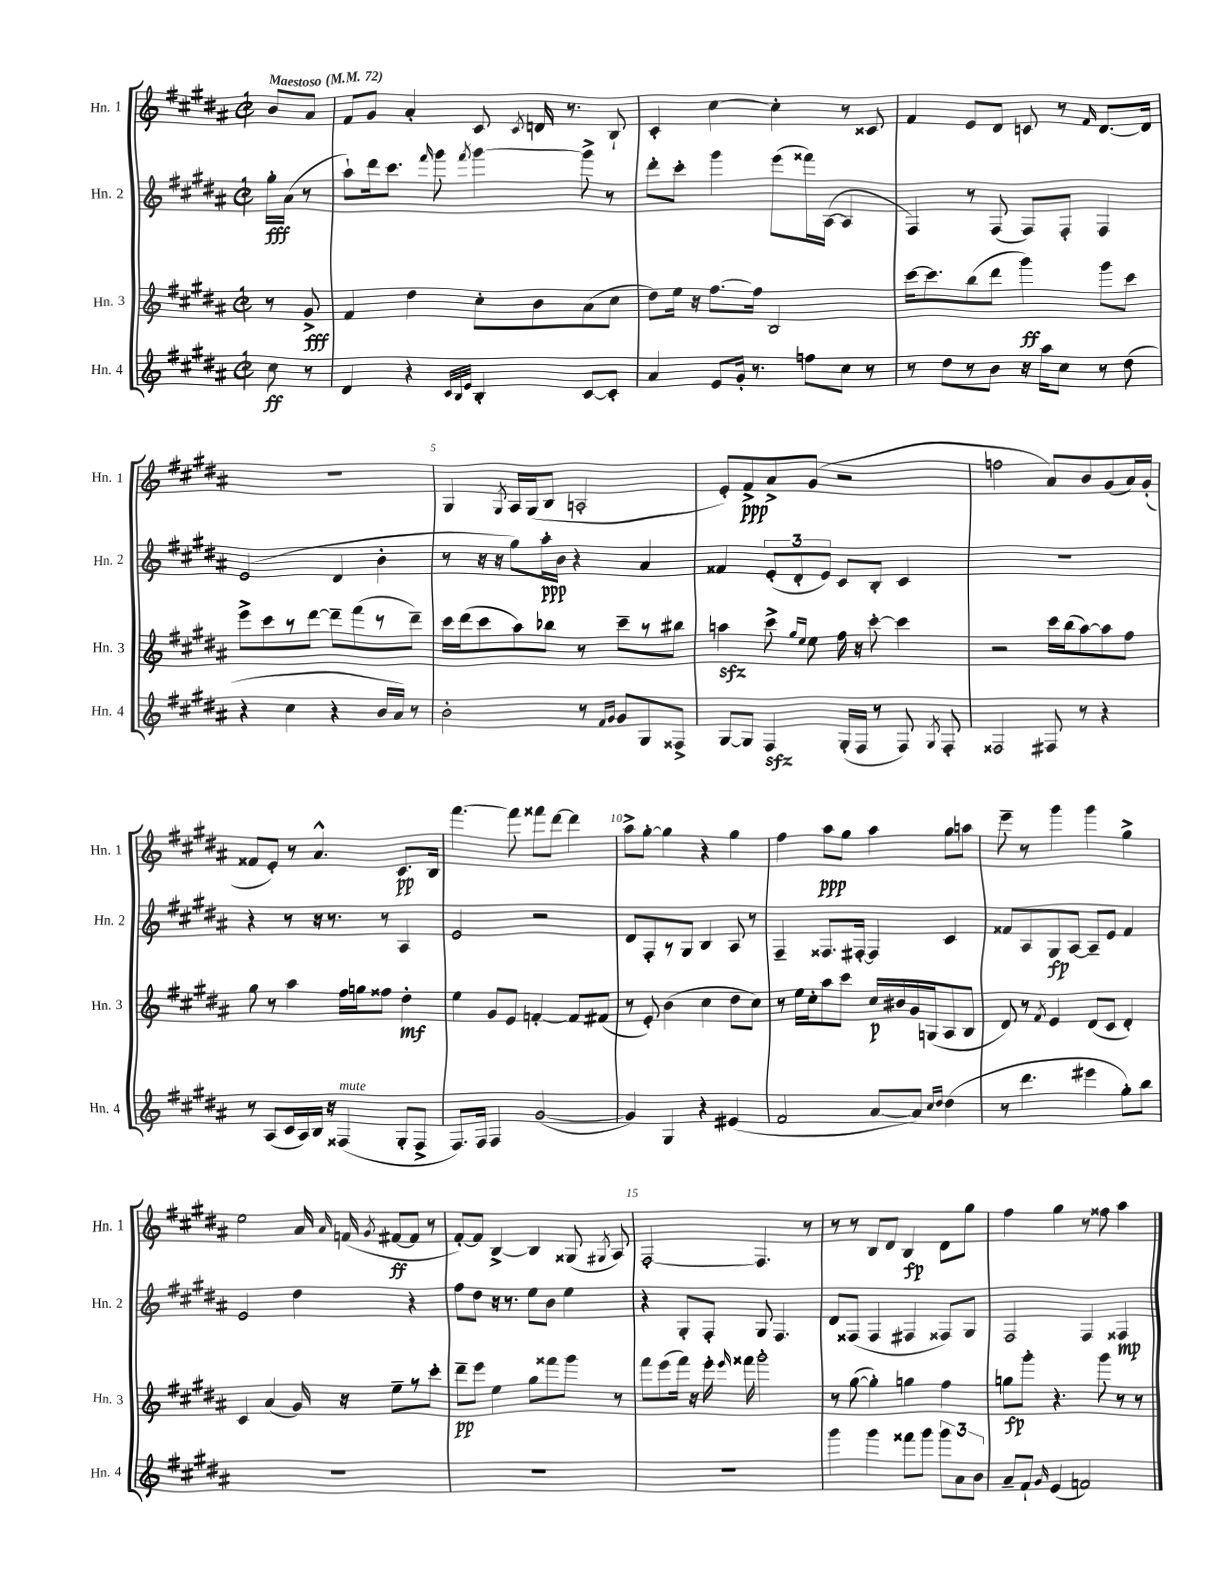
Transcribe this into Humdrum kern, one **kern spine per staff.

**kern	**dynam	**kern	**dynam	**kern	**dynam	**kern	**dynam
*part4	*part4	*part3	*part3	*part2	*part2	*part1	*part1
*staff4	*staff4	*staff3	*staff3	*staff2	*staff2	*staff1	*staff1
*I"Hn. 4	*	*I"Hn. 3	*	*I"Hn. 2	*	*I"Hn. 1	*
*I'Hn. 4	*	*I'Hn. 3	*	*I'Hn. 2	*	*I'Hn. 1	*
*clefG2	*	*clefG2	*	*clefG2	*	*clefG2	*
*k[f#c#g#d#a#]	*	*k[f#c#g#d#a#]	*	*k[f#c#g#d#a#]	*	*k[f#c#g#d#a#]	*
*M2/2	*	*M2/2	*	*M2/2	*	*M2/2	*
*met(c|)	*	*met(c|)	*	*met(c|)	*	*met(c|)	*
*MM72	*	*MM72	*	*MM72	*	*MM72	*
=	=	=	=	=	=	=	=
!	!	!	!	!	!	!LO:TX:a:B:t=Maestoso	!
8cc#\	ff	8r	.	16gg#'\LL	fff	8b/L	.
.	.	.	.	(16a#\JJ	.	.	.
8r	.	8g#^/	fff	8r	.	8a#/J	.
=1	=1	=1	=1	=1	=1	=1	=1
4d#/	.	4f#/	.	8aa#`\L)	.	8f#/L	.
.	.	.	.	16ddd#\k	.	8g#/J	.
.	.	.	.	8.ccc#\J	.	.	.
4r	.	4dd#\	.	.	.	4a#'/	.
.	.	.	.	16qqfff#/	.	.	.
.	.	.	.	8ggg#\	.	.	.
32qqc#/LLL	.	.	.	.	.	.	.
32qqB/	.	.	.	.	.	.	.
32qqe/JJJ	.	.	.	8qfff#/	.	.	.
4B'/	.	8cc#'\L	.	[4ggg#\	.	8c#/	.
.	.	.	.	.	.	8qc#/	.
.	.	8b\	.	.	.	16dn/	.
.	.	.	.	.	.	8.r	.
[8c#/L	.	(8a#\	.	8ggg#^\]	.	.	.
8c#'/J]	.	8cc#\J	.	8r	.	8B`/	.
=2	=2	=2	=2	=2	=2	=2	=2
4a#/	.	8dd#\L)	.	8ddd#'\L	.	4c#'/	.
.	.	16ee\Jk	.	8ccc#'\J	.	.	.
.	.	16r	.	.	.	.	.
8e/L	.	[8.ff#\L	.	4ggg#\	.	[4cc#\	.
16g#'/Jk	.	.	.	.	.	.	.
8.r	.	16ff#\Jk]	.	.	.	.	.
.	.	2B/	.	(8eee\L	.	4cc#'\]	.
8ffn\L	.	.	.	16fff##X\L)	.	.	.
.	.	.	.	([16A#\JJ	.	.	.
8cc#\J	.	.	.	4A#/]	.	8r	.
8r	.	.	.	.	.	8c##X/	.
=3	=3	=3	=3	=3	=3	=3	=3
8r	.	[16ccc#\KL	.	4F#/)	.	4f#/	.
.	.	8.ccc#\]	.	.	.	.	.
8dd#\L	.	.	.	.	.	.	.
8r	.	(8bb\	.	8r	.	8e/L	.
8b\J	.	8ddd#\J	.	(8F#/	.	8d#/J	.
16r	.	4ggg#\)	ff	8F#/L)	.	8cn/	.
16aa#\KL	.	.	.	.	.	.	.
8cc#\J	.	.	.	8F#'/J	.	8r	.
.	.	.	.	.	.	16qqf#/	.
8r	.	8ggg#\L	.	4F#/	.	[8.d#/L	.
(8dd#\	.	8ccc#\J	.	.	.	.	.
.	.	.	.	.	.	16d#/Jk]	.
!!LO:LB:g=z
=4	=4	=4	=4	=4	=4	=4	=4
4r	.	8eee^\L	.	(2e/	.	1r	.
.	.	8ccc#\	.	.	.	.	.
4cc#\	.	8r	.	.	.	.	.
.	.	[8ddd#\J	.	.	.	.	.
4r	.	8ddd#~\L]	.	4d#/	.	.	.
.	.	(8fff#\	.	.	.	.	.
16b/LL	.	8r	.	4b'\	.	.	.
16a#/JJ)	.	.	.	.	.	.	.
8r	.	8ddd#~\J)	.	.	.	.	.
=5	=5	=5	=5	=5	=5	=5	=5
2b'\	.	16ccc#\LL	.	8r	.	4G#/	.
.	.	(16ddd#\J	.	.	.	.	.
.	.	8ccc#\	.	16r	.	.	.
.	.	.	.	16r	.	.	.
.	.	.	.	.	.	8qG#/	.
.	.	8aa#\)	.	8gg#\L)	.	16A#/LL	.
.	.	.	.	.	.	(16G#/J	.
.	.	8bb-X\J	.	16aa#'\L	ppp	8B/J	.
.	.	.	.	16b\JJ	.	.	.
8r	.	8r	.	4r	.	2An'/	.
16qqf#/LL	.	.	.	.	.	.	.
16qqg#/JJ	.	.	.	.	.	.	.
8g#/L	.	8ccc#~\L	.	.	.	.	.
8G#/	.	8r	.	4a#/	.	.	.
8F##X^/J	.	8bb#X\J	.	.	.	.	.
=6	=6	=6	=6	=6	=6	=6	=6
[8G#/L	.	4aanzz\	.	4f##X/	.	8e'/L)	.
8G#/J]	.	.	.	.	.	8f#^/	ppp
4F#zz/	.	8ccc#^\	.	(12e'/L	.	8a#^/	.
.	.	.	.	12d#'/	.	.	.
.	.	16qqgg#/LL	.	.	.	.	.
.	.	16qqee/JJ	.	.	.	.	.
.	.	8ee\	.	.	.	(8g#/J	.
.	.	.	.	12e/J)	.	.	.
(16G#'/LL	.	16ff#\	.	8c#/L	.	2r	.
16F#/JJ	.	16r	.	.	.	.	.
8r	.	[8ccc#'\	.	8B'/J	.	.	.
8F#/)	.	4ccc#\]	.	4c#/	.	.	.
8qG#/	.	.	.	.	.	.	.
8F#'/	.	.	.	.	.	.	.
=7	=7	=7	=7	=7	=7	=7	=7
2F##X/	.	2r	.	1r	.	2ffn\	.
8F#X/	.	16ccc#\LL	.	.	.	8a#/L)	.
.	.	(16bb\J	.	.	.	.	.
8r	.	[8aa#\)	.	.	.	8b/	.
4r	.	8aa#\]	.	.	.	(8g#/	.
.	.	8ff#\J	.	.	.	16a#/L)	.
.	.	.	.	.	.	(16g#'/JJ	.
!!LO:LB:g=z
=8	=8	=8	=8	=8	=8	=8	=8
8r	.	8gg#\	.	4r	.	8f##X/L	.
(8A#/L	.	8r	.	.	.	8e'/J)	.
16c#/L	.	4aa#\	.	8r	.	8r	.
16A#/)	.	.	.	.	.	.	.
16B/JJ	.	.	.	16r	.	4.a#^^/	.
16r	.	.	.	8.r	.	.	.
!LO:TX:a:i:t=mute	!	!	!	!	!	!	!
(4F##X/	.	16ff#\LL	.	.	.	.	.
.	.	16ggn\J	.	.	.	.	.
.	.	8ff##X\J	.	8r	.	.	.
8G#'/L	.	4dd#'\	mf	4A#/	.	8.c#/L	pp
8F##^/J	.	.	.	.	.	.	.
.	.	.	.	.	.	16B/Jk	.
=9	=9	=9	=9	=9	=9	=9	=9
8.F#/L)	.	4ee\	.	2e/	.	[4.fff#\	.
16F#/Jk	.	.	.	.	.	.	.
4F#/	.	8g#/L	.	.	.	.	.
.	.	8e/J	.	.	.	8fff#\]	.
([2g#/	.	[4fn'/	.	2r	.	8fff##X\L	.
.	.	.	.	.	.	[8ddd#\J	.
.	.	8f/L]	.	.	.	4ddd#\]	.
.	.	(8f#X/J	.	.	.	.	.
=10	=10	=10	=10	=10	=10	=10	=10
4g#/])	.	8r	.	8d#/L	.	8aa#^\L	.
.	.	8e'/)	.	8F#'/	.	[8gg#'\J	.
4G#/	.	(4b\	.	8r	.	4gg#\]	.
.	.	.	.	8G#/J	.	.	.
4r	.	4cc#\	.	4B/	.	4r	.
(4e#X/	.	8dd#\L	.	8A#/	.	4gg#\	.
.	.	8cc#\J)	.	8r	.	.	.
=11	=11	=11	=11	=11	=11	=11	=11
2f#/	.	8r	.	4F#~/	.	4ff#\	.
.	.	16ee\LL	.	.	.	.	.
.	.	16cc#'\J	.	.	.	.	.
.	.	8aa#\	.	8.F##X/L	.	8aa#\L	ppp
.	.	8ccc#\J	.	.	.	8gg#\J	.
.	.	.	.	[16F#X'/Jk	.	.	.
[8a#/L	.	16cc#/LL	p	4F#/]	.	4aa#\	.
.	.	16b#X/	.	.	.	.	.
8a#/J])	.	16g#/	.	.	.	.	.
.	.	(16Gn/J	.	.	.	.	.
16qqcc#/LL	.	.	.	.	.	.	.
16qqdd#/JJ	.	.	.	.	.	.	.
(4dd#\	.	8A#/	.	4c#/	.	8gg#\L	.
.	.	8B/J	.	.	.	8aan\J	.
=12	=12	=12	=12	=12	=12	=12	=12
8r	.	8d#/)	.	8f##X/L	.	8eee~\	.
4.ddd#\	.	8r	.	8A#/	.	8r	.
.	.	8qf#/	.	.	.	.	.
.	.	4e/	.	8G#/	fp	4ggg#\	.
.	.	.	.	[8A#/J	.	.	.
4eee#X\	.	(8d#/L	.	8A#~/L]	.	4ggg#\	.
.	.	8c#/J	.	8e/J	.	.	.
8gg#'\L)	.	4d#'/)	.	4f##/	.	4gg#^\	.
8bb\J	.	.	.	.	.	.	.
!!LO:LB:g=z
=13	=13	=13	=13	=13	=13	=13	=13
1r	.	4c#/	.	2e/	.	2ee\	.
.	.	(4a#/	.	.	.	.	.
.	.	16g#/)	.	4dd#\	.	16a#/	.
.	.	.	.	.	.	16qqa#/	.
.	.	16r	.	.	.	(16fn/	.
.	.	.	.	.	.	8qg#/	.
.	.	8ee~\L	.	.	.	[8f#X/L	ff
.	.	8r	.	4r	.	8f#/J]	.
.	.	8ccc#'\J	.	.	.	8r	.
=14	=14	=14	=14	=14	=14	=14	=14
1r	.	8ddd#~\L	pp	8ff#\L	.	[8f#'/L)	.
.	.	8eee\J	.	8dd#\J	.	8f#/J]	.
.	.	4ee\	.	16r	.	[4B^/	.
.	.	.	.	8.r	.	.	.
.	.	8gg#\L	.	8ee\L	.	4B/]	.
.	.	8fff##X\	.	8b\J	.	.	.
.	.	8ggg#\J	.	4ee\	.	(8G##X/	.
.	.	.	.	.	.	8qG#X/	.
.	.	8r	.	.	.	8A#/)	.
=15	=15	=15	=15	=15	=15	=15	=15
1r	.	8fff#\L	.	4r	.	[2F#'/	.
.	.	(8eee\	.	.	.	.	.
.	.	16fff#\Jk)	.	8G#'/L	.	.	.
.	.	16r	.	.	.	.	.
.	.	16eee'\	.	8F#'/J	.	.	.
.	.	16qqeee/	.	.	.	.	.
.	.	16fff##X\	.	.	.	.	.
.	.	2ggg#'\	.	8G#/	.	4.F#/]	.
.	.	.	.	4.F#/	.	.	.
.	.	.	.	.	.	8r	.
=16	=16	=16	=16	=16	=16	=16	=16
4ggg#\	.	8r	.	8d#/L	.	8r	.
.	.	([8gg#\	.	(8F##X/J	.	8r	.
4ggg#\	.	4gg#'\])	.	4F##/	.	8B/L	.
.	.	.	.	.	.	8d#/J	.
8fff##X\L	.	4ggn\	.	4F#X/	.	4B/	fp
8ggg#\J	.	.	.	.	.	.	.
12ggg#\L	.	4ff#\	.	8F##X/L)	.	8d#\L	.
12a#\	.	.	.	.	.	.	.
.	.	.	.	8G#/J	.	8gg#\J	.
12b\J	.	.	.	.	.	.	.
=17	=17	=17	=17	=17	=17	=17	=17
8a#~/L	.	8ggn\L	fp	2F#/	.	4ff#\	.
8f#`/J	.	8ggg#'\J	.	.	.	.	.
16qqg#/	.	.	.	.	.	.	.
(4e/	.	4.r	.	.	.	4gg#\	.
2fn/)	.	.	.	4F#/	.	8r	.
.	.	8ggg#\	.	.	.	8ff##X\	.
.	.	8r	.	4F##X/	mp	4aa#\	.
.	.	8r	.	.	.	.	.
==	==	==	==	==	==	==	==
*-	*-	*-	*-	*-	*-	*-	*-
